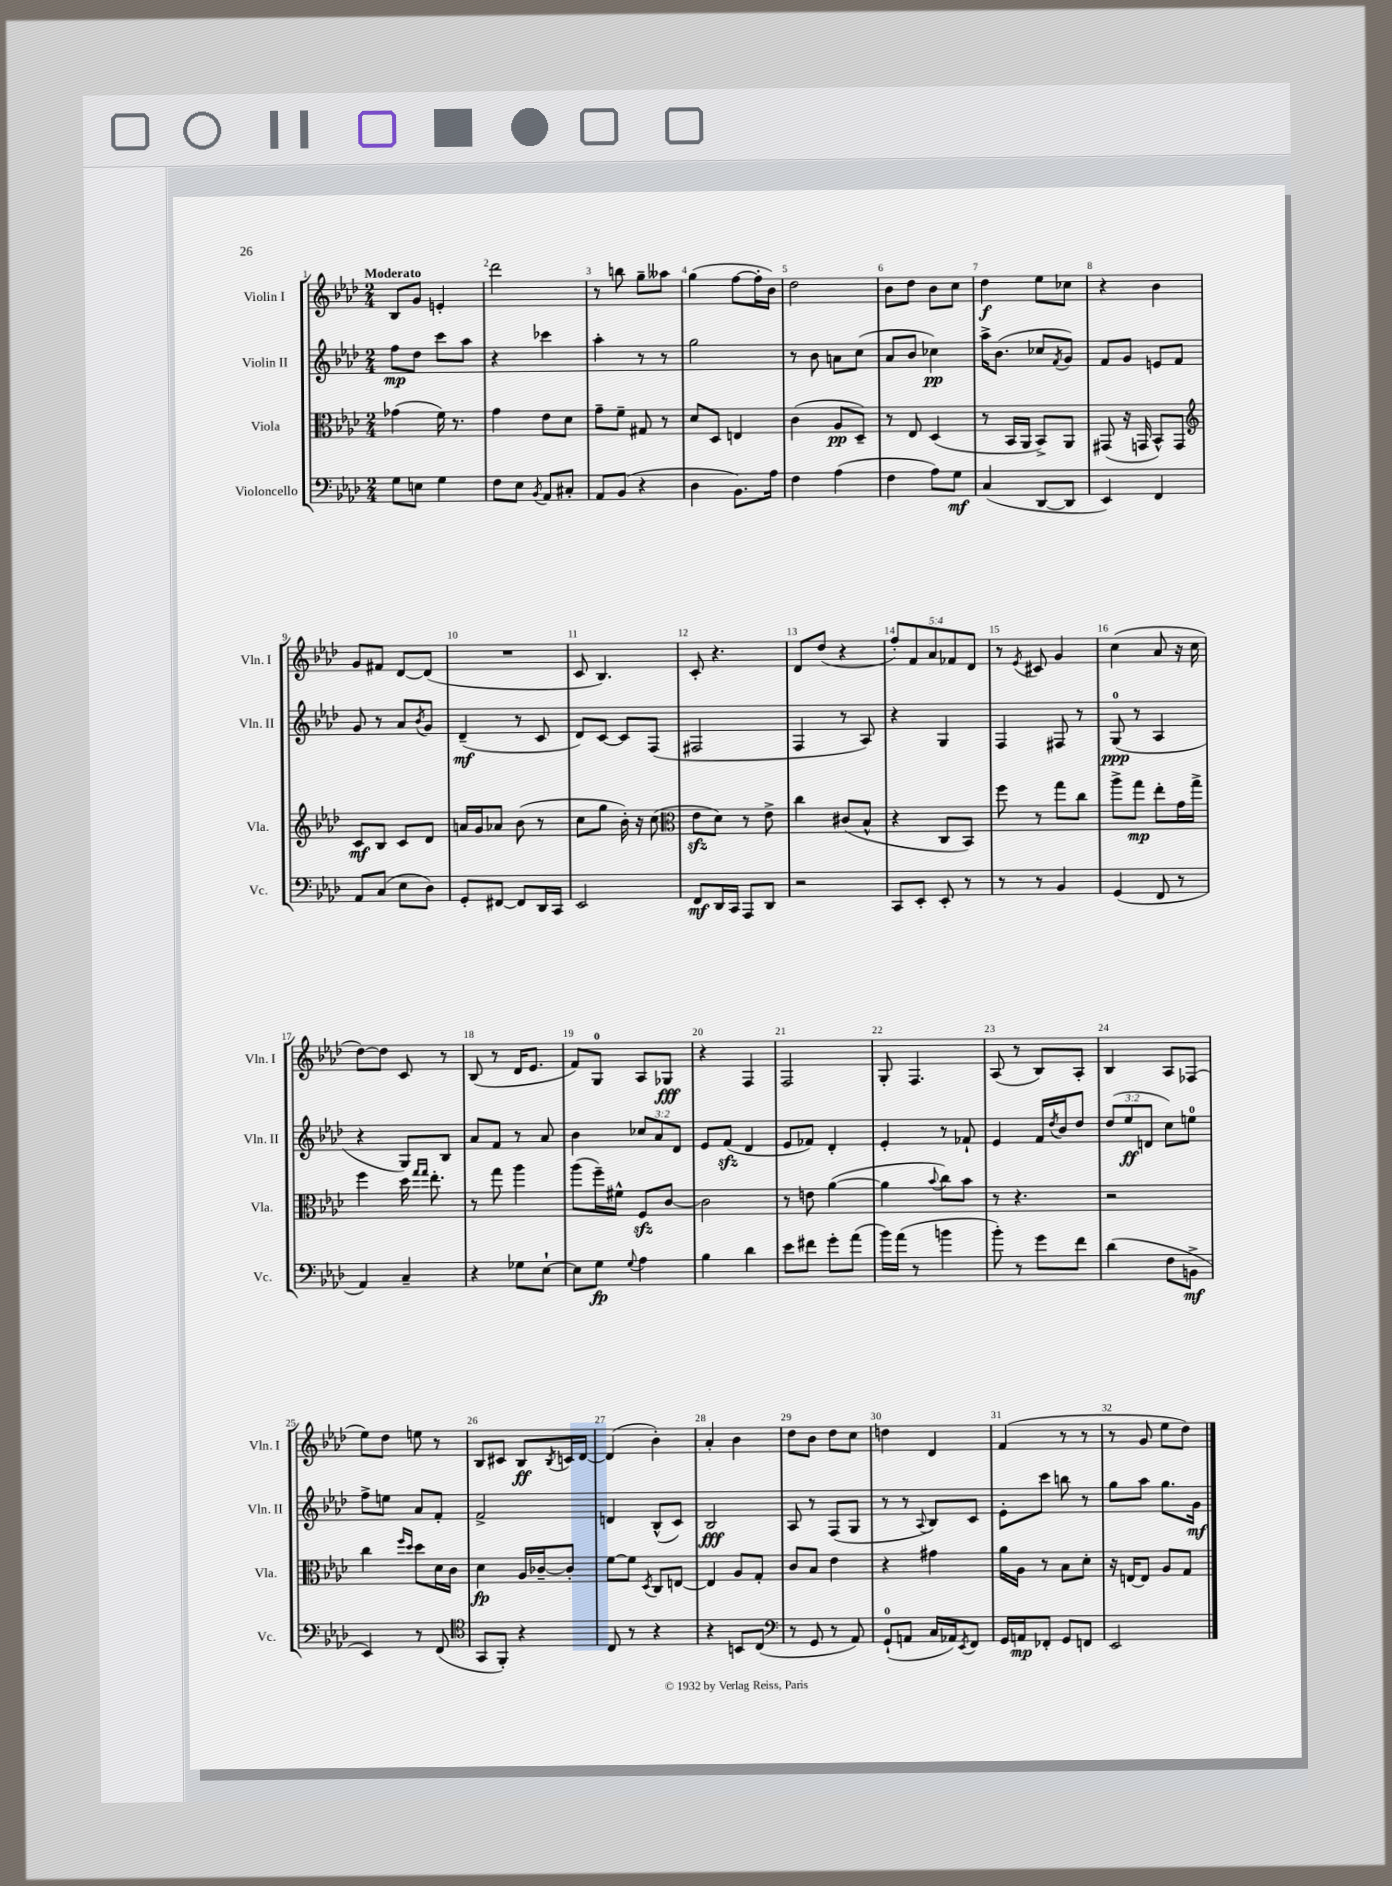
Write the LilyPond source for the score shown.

<<
\new StaffGroup <<
\new Staff = "s0" \with { instrumentName = "Violin I" shortInstrumentName = "Vln. I" } {
    \clef treble \key aes \major \numericTimeSignature \time 2/4 \override Staff.TupletNumber.text = #tuplet-number::calc-fraction-text \tempo "Moderato"
    bes8 g'8 e'4-. |
    des'''2 |
    r8 b''8 g''8-- aeses''8 |
    g''4( f''8~ f''16-. bes'16) |
    des''2 |
    bes'8 des''8 bes'8 c''8 |
    des''4\f ees''8 ces''8 |
    r4 bes'4 |
    g'8 fis'8 des'8~ des'8( |
    R2 |
    c'8 bes4.) |
    c'8-. r4. |
    des'8 des''8( r4 |
    \tuplet 5/4 { f''8-.) f'8 aes'8 fes'8 des'8 } |
    r8 \acciaccatura { ees'8 } cis'8 g'4 |
    c''4( aes'8 r16 c''16 |
    des''8~) des''8 c'8 r8 |
    bes8( r8 des'16 ees'8. |
    f'8) g8-0 aes8 ges8\fff |
    r4 f4 |
    f2 |
    g8-. f4. |
    aes8( r8 bes8) aes8-. |
    bes4 aes8 fes8( |
    ees''8) des''8 e''8 r8 |
    bes8 cis'8 bes8\ff \acciaccatura { bes8 } c'16 des'16~ |
    des'4( bes'4-.) |
    aes'4-. bes'4 |
    des''8 bes'8 des''8 c''8 |
    d''4 des'4 |
    f'4( r8 r8 |
    r8 g'8 ees''8 des''8) \bar "|." |
}
\new Staff = "s1" \with { instrumentName = "Violin II" shortInstrumentName = "Vln. II" } {
    \clef treble \key aes \major \numericTimeSignature \time 2/4 \override Staff.TupletNumber.text = #tuplet-number::calc-fraction-text
    f''8\mp des''8 c'''8 aes''8 |
    r4 ces'''4 |
    aes''4-. r8 r8 |
    g''2 |
    r8 bes'8 a'8 c''8( |
    aes'8 bes'8 ces''4\pp) |
    aes''16-> bes'8.( ces''8 \acciaccatura { f'8 } g'8) |
    f'8 g'8 e'8 f'8 |
    g'8 r8 aes'8 \acciaccatura { bes'8 } g'8 |
    des'4--\mf( r8 c'8 |
    des'8) c'8~ c'8 f8( |
    fis2 |
    f4 r8 aes8) |
    r4 g4 |
    f4 fis8 r8 |
    g8-0\ppp( r8 aes4 |
    r4 g8) bes8 |
    aes'8 f'8 r8 aes'8 |
    bes'4 \tuplet 3/2 { ces''8 aes'8 des'8 } |
    ees'8 f'8\sfz( des'4 |
    ees'8 fes'8) des'4-. |
    ees'4-. r8 fes'8-! |
    ees'4 f'16 \acciaccatura { des''8 } bes'16 des''8 |
    \tuplet 3/2 { des''8( ees''8\ff d'8 } c''8) e''8-0 |
    f''8-> e''8 aes'8 f'8-. |
    f'2-> |
    d'4 bes8-^( c'8) |
    bes2\fff |
    aes8 r8 f8( g8 |
    r8 r8 \appoggiatura { aes8 } bes8) c'8 |
    ees'8-. c'''8 b''8 r8 |
    g''8 aes''8 g''8. g'16\mf \bar "|." |
}
\new Staff = "s2" \with { instrumentName = "Viola" shortInstrumentName = "Vla." } {
    \clef alto \key aes \major \numericTimeSignature \time 2/4
    ges'4( f'16) r8. |
    g'4 ees'8 des'8 |
    g'8-- f'8-- gis8 r8 |
    des'8 des8 e4 |
    c'4( aes8\pp des8--) |
    r8 ees8 des4( |
    r8 bes,16 aes,16 bes,8->) aes,8 |
    gis,8( r16 g,16 bes,8-^) g,8 |
    \clef treble c'8\mf bes8 c'8 des'8 |
    a'16 g'16 aes'8 bes'8( r8 |
    c''8 g''8 bes'16-.) r16 c''8( |
    \clef alto ees'8\sfz des'8) r8 ees'8-> |
    c''4 cis'8( bes8-^ |
    r4 c8 bes,8) |
    f''8 r8 g''8 c''8 |
    aes''8-> g''8\mp ees''8-. g'16 g''16-> |
    f''4 des''16 \grace { g''16 g''16 } ees''8.-. |
    r8 g''8 aes''4 |
    aes''8( f''16--) fis'16-^ f8\sfz c'8~ |
    c'2 |
    r8 e'8 aes'4~( |
    aes'4 \appoggiatura { bes'8 } c''8) bes'8 |
    r8 r4. |
    r2 |
    c''4 \grace { f''16 des''16 } des''8 des'16 c'16 |
    des'4\fp aes16 ces'16~-- ces'8-. |
    f'8~ f'8 \acciaccatura { des8 } c8 e8~ |
    e4 aes8 g8-. |
    c'8 bes8 ees'4 |
    r4 gis'4 |
    aes'16 aes16 r8 bes8 des'8-. |
    r16 e16~ e8 aes8 g8 \bar "|." |
}
\new Staff = "s3" \with { instrumentName = "Violoncello" shortInstrumentName = "Vc." } {
    \clef bass \key aes \major \numericTimeSignature \time 2/4
    g8 e8 g4 |
    f8 ees8 \acciaccatura { bes,8 } aes,8 cis8-. |
    aes,8 bes,8( r4 |
    des4 bes,8.) aes16 |
    f4 aes4( |
    f4 aes8) g8\mf |
    c4( des,8~ des,8 |
    ees,4) f,4 |
    aes,8 c8( ees8 des8) |
    g,8-. fis,8~ fis,8 des,16 c,16 |
    ees,2 |
    f,8\mf des,16 c,16 aes,,8 des,8 |
    r2 |
    c,8 ees,8-. ees,8-. r8 |
    r8 r8 bes,4 |
    g,4( f,8 r8 |
    aes,4) c4-- |
    r4 ges8 ees8~-! |
    ees8 g8\fp \appoggiatura { g8 } aes4 |
    bes4 des'4 |
    ees'8 fis'8 g'8-. aes'8( |
    bes'16) aes'16( r8 b'4 |
    bes'8-.) r8 g'8 f'8 |
    des'4( f8 b,8->\mf |
    ees,4) r8 f,8( |
    \clef tenor g,8 f,8-.) r4 |
    c8 r8 r4 |
    r4 b,8 c8( |
    \clef bass r8 g,8 r8 aes,8) |
    g,8-0-!( a,8 c16 aes,16) \acciaccatura { ees,8 } f,8 |
    g,16 a,16\mp fes,8-. g,8 f,8 |
    ees,2 \bar "|." |
}
>>
>>
\layout { \context { \Score \override BarNumber.break-visibility = ##(#f #t #t) barNumberVisibility = #all-bar-numbers-visible } }
